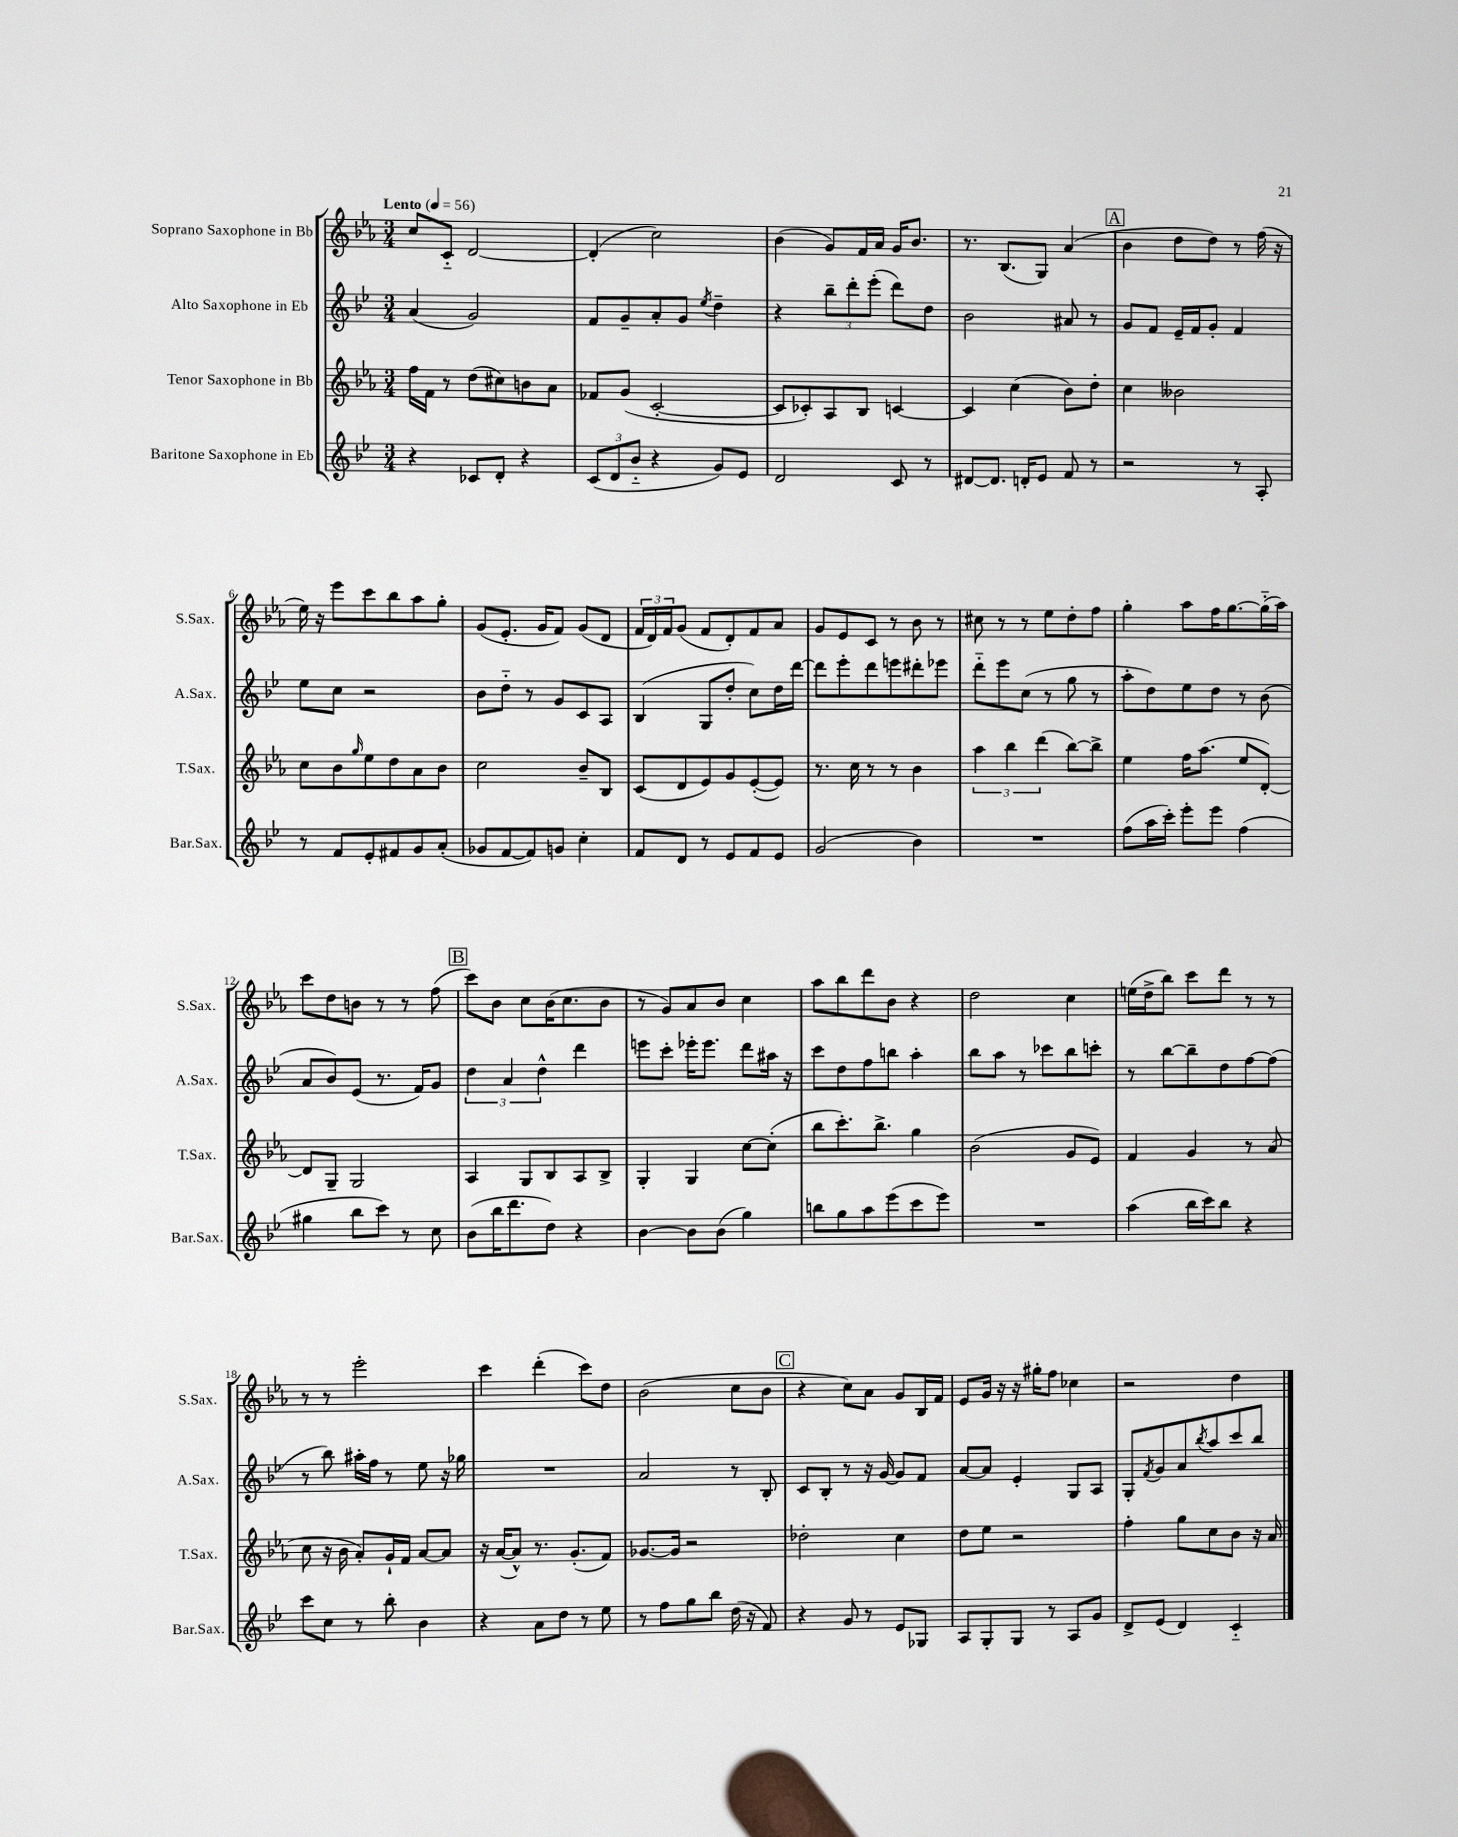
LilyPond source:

<<
\new StaffGroup <<
\new Staff = "s0" \with { instrumentName = "Soprano Saxophone in Bb" shortInstrumentName = "S.Sax." } {
    \clef treble \key ees \major \numericTimeSignature \time 3/4 \tempo "Lento" 4 = 56
    c''8 c'8-_ d'2~ |
    d'4-.( c''2) |
    bes'4( g'8) f'16 aes'16 g'16 bes'8. |
    r8. bes8.( g8) aes'4( |
    \mark \markup { \box "A" } bes'4 d''8 d''8) r8 f''16( r16 |
    ees''16) r16 ees'''8 c'''8 bes''8 aes''8 g''8-. |
    g'8( ees'8.-. g'16 f'8) g'8( d'8 |
    \tuplet 3/2 { f'16 d'16) f'16 } g'8( f'8 d'8-.) f'8 aes'8 |
    g'8 ees'8 c'8 r8 bes'8 r8 |
    cis''8 r8 r8 ees''8 d''8-. f''8 |
    g''4-. aes''8 f''16 g''8.~ g''16-_( aes''16) |
    c'''8 d''8 b'8 r8 r8 f''8( |
    \mark \markup { \box "B" } c'''8) bes'8 c''8 bes'16( c''8. bes'8 |
    r8 g'8) aes'8 bes'8 c''4 |
    aes''8 bes''8 d'''8 bes'8 r4 |
    d''2 c''4 |
    e''16( d''16-> bes''8) c'''8 d'''8 r8 r8 |
    r8 r8 ees'''2-. |
    c'''4 d'''4-.( c'''8) d''8 |
    bes'2( c''8 bes'8 |
    \mark \markup { \box "C" } r4 c''8) aes'8 g'8 bes16 f'16 |
    ees'8 g'16 r16 r16 gis''16-. f''8 ces''4 |
    r2 d''4 \bar "|." |
}
\new Staff = "s1" \with { instrumentName = "Alto Saxophone in Eb" shortInstrumentName = "A.Sax." } {
    \clef treble \key bes \major \numericTimeSignature \time 3/4
    a'4( g'2) |
    f'8 g'8-- a'8-. g'8 \acciaccatura { ees''8 } d''4-- |
    r4 \tuplet 3/2 { bes''8-- d'''8-. ees'''8-.( } d'''8) d''8 |
    bes'2 ais'8 r8 |
    \mark \markup { \box "A" } g'8 f'8 ees'16-- f'16 g'8-. f'4 |
    ees''8 c''8 r2 |
    bes'8 d''8-_ r8 g'8 c'8 a8 |
    bes4( g8 d''8-. c''8) d''16 d'''16~ |
    d'''8 ees'''8-. d'''8 e'''8 dis'''8-. ees'''8 |
    d'''8-_ ees'''8 c''8( r8 g''8 r8 |
    a''8-. d''8) ees''8 d''8 r8 bes'8( |
    a'8 bes'8) ees'8( r8. f'16) g'8 |
    \mark \markup { \box "B" } \tuplet 3/2 { d''4 a'4 d''4-^ } d'''4 |
    e'''8 c'''8-. ees'''16-. ees'''8. d'''8 ais''16 r16 |
    c'''8 d''8 f''8 b''8 a''4-. |
    bes''8 a''8 r8 ces'''8 bes''8 c'''8-. |
    r8 bes''8~ bes''8-- d''8 f''8~ f''8( |
    r8 bes''8) ais''16-. f''16 r8 ees''8 r16 ges''16 |
    R2. |
    a'2 r8 bes8-. |
    \mark \markup { \box "C" } c'8 bes8-. r8 r16 g'16~ g'8 f'8 |
    a'8~ a'8 ees'4-. g8 a8 |
    g8-. \acciaccatura { f'8 } g'8 a'8 \acciaccatura { bes''8 } a''8 c'''8 bes''8 \bar "|." |
}
\new Staff = "s2" \with { instrumentName = "Tenor Saxophone in Bb" shortInstrumentName = "T.Sax." } {
    \clef treble \key ees \major \numericTimeSignature \time 3/4
    f''16 f'16 r8 d''8( cis''8) b'8 aes'8 |
    fes'8 g'8( c'2~-. |
    c'8 ces'8-.) aes8 bes8 c'4~ |
    c'4 c''4( bes'8) d''8-. |
    \mark \markup { \box "A" } c''4 beses'2 |
    c''8 bes'8 \grace { g''16 } ees''8 d''8 aes'8 bes'8 |
    c''2 bes'8-- bes8 |
    c'8( d'8 ees'8) g'8 ees'8~-.( ees'8) |
    r8. c''16 r8 r8 bes'4 |
    \tuplet 3/2 { aes''4 bes''4 d'''4( } bes''8~) bes''8-> |
    ees''4 f''16 aes''8.( ees''8 d'8~-.) |
    d'8 g8-- g2 |
    \mark \markup { \box "B" } aes4 g8 bes8 aes8 bes8-> |
    g4-. g4 c''8~ c''8-.( |
    bes''8 c'''8.-.) bes''8.-> g''4 |
    bes'2( g'8 ees'8) |
    f'4 g'4 r8 aes'8( |
    c''8 r16 bes'16 aes'8-.) g'16-! f'16 aes'8~ aes'8 |
    r16 aes'16~( aes'8-^) r8. g'8.-.( f'8) |
    ges'8.~ ges'16 r2 |
    \mark \markup { \box "C" } des''2-. c''4 |
    d''8 ees''8 r2 |
    f''4-. g''8 c''8 bes'8 r16 aes'16 \bar "|." |
}
\new Staff = "s3" \with { instrumentName = "Baritone Saxophone in Eb" shortInstrumentName = "Bar.Sax." } {
    \clef treble \key bes \major \numericTimeSignature \time 3/4
    r4 ces'8 d'8-. r4 |
    \tuplet 3/2 { c'8( d'8 bes'8-_ } r4 g'8) ees'8 |
    d'2 c'8 r8 |
    dis'8~ dis'8. d'16-. ees'8 f'8 r8 |
    \mark \markup { \box "A" } r2 r8 a8-. |
    r8 f'8 ees'8-. fis'8 g'8 a'8-.( |
    ges'8 f'8~ f'8) g'8 c''4-. |
    f'8 d'8 r8 ees'8 f'8 ees'8 |
    g'2( bes'4) |
    R2. |
    f''8( a''16 c'''16-.) ees'''8-. ees'''8 f''4( |
    gis''4 bes''8 c'''8) r8 c''8 |
    \mark \markup { \box "B" } bes'8( bes''16 d'''8. d''8) r4 |
    bes'4~ bes'8 bes'8( g''4) |
    b''8 g''8 a''8 ees'''8( c'''8 ees'''8) |
    R2. |
    a''4( bes''16 c'''16) bes''8 r4 |
    c'''8 c''8 r8 bes''8-. bes'4 |
    r4 a'8 d''8 r8 ees''8 |
    r8 f''8 g''8 bes''8 d''16( r16 f'8) |
    \mark \markup { \box "C" } r4 g'8 r8 ees'8 ges8 |
    a8 g8-. g8 r8 a8 g'8 |
    d'8-> ees'8( d'4) c'4-_ \bar "|." |
}
>>
>>
